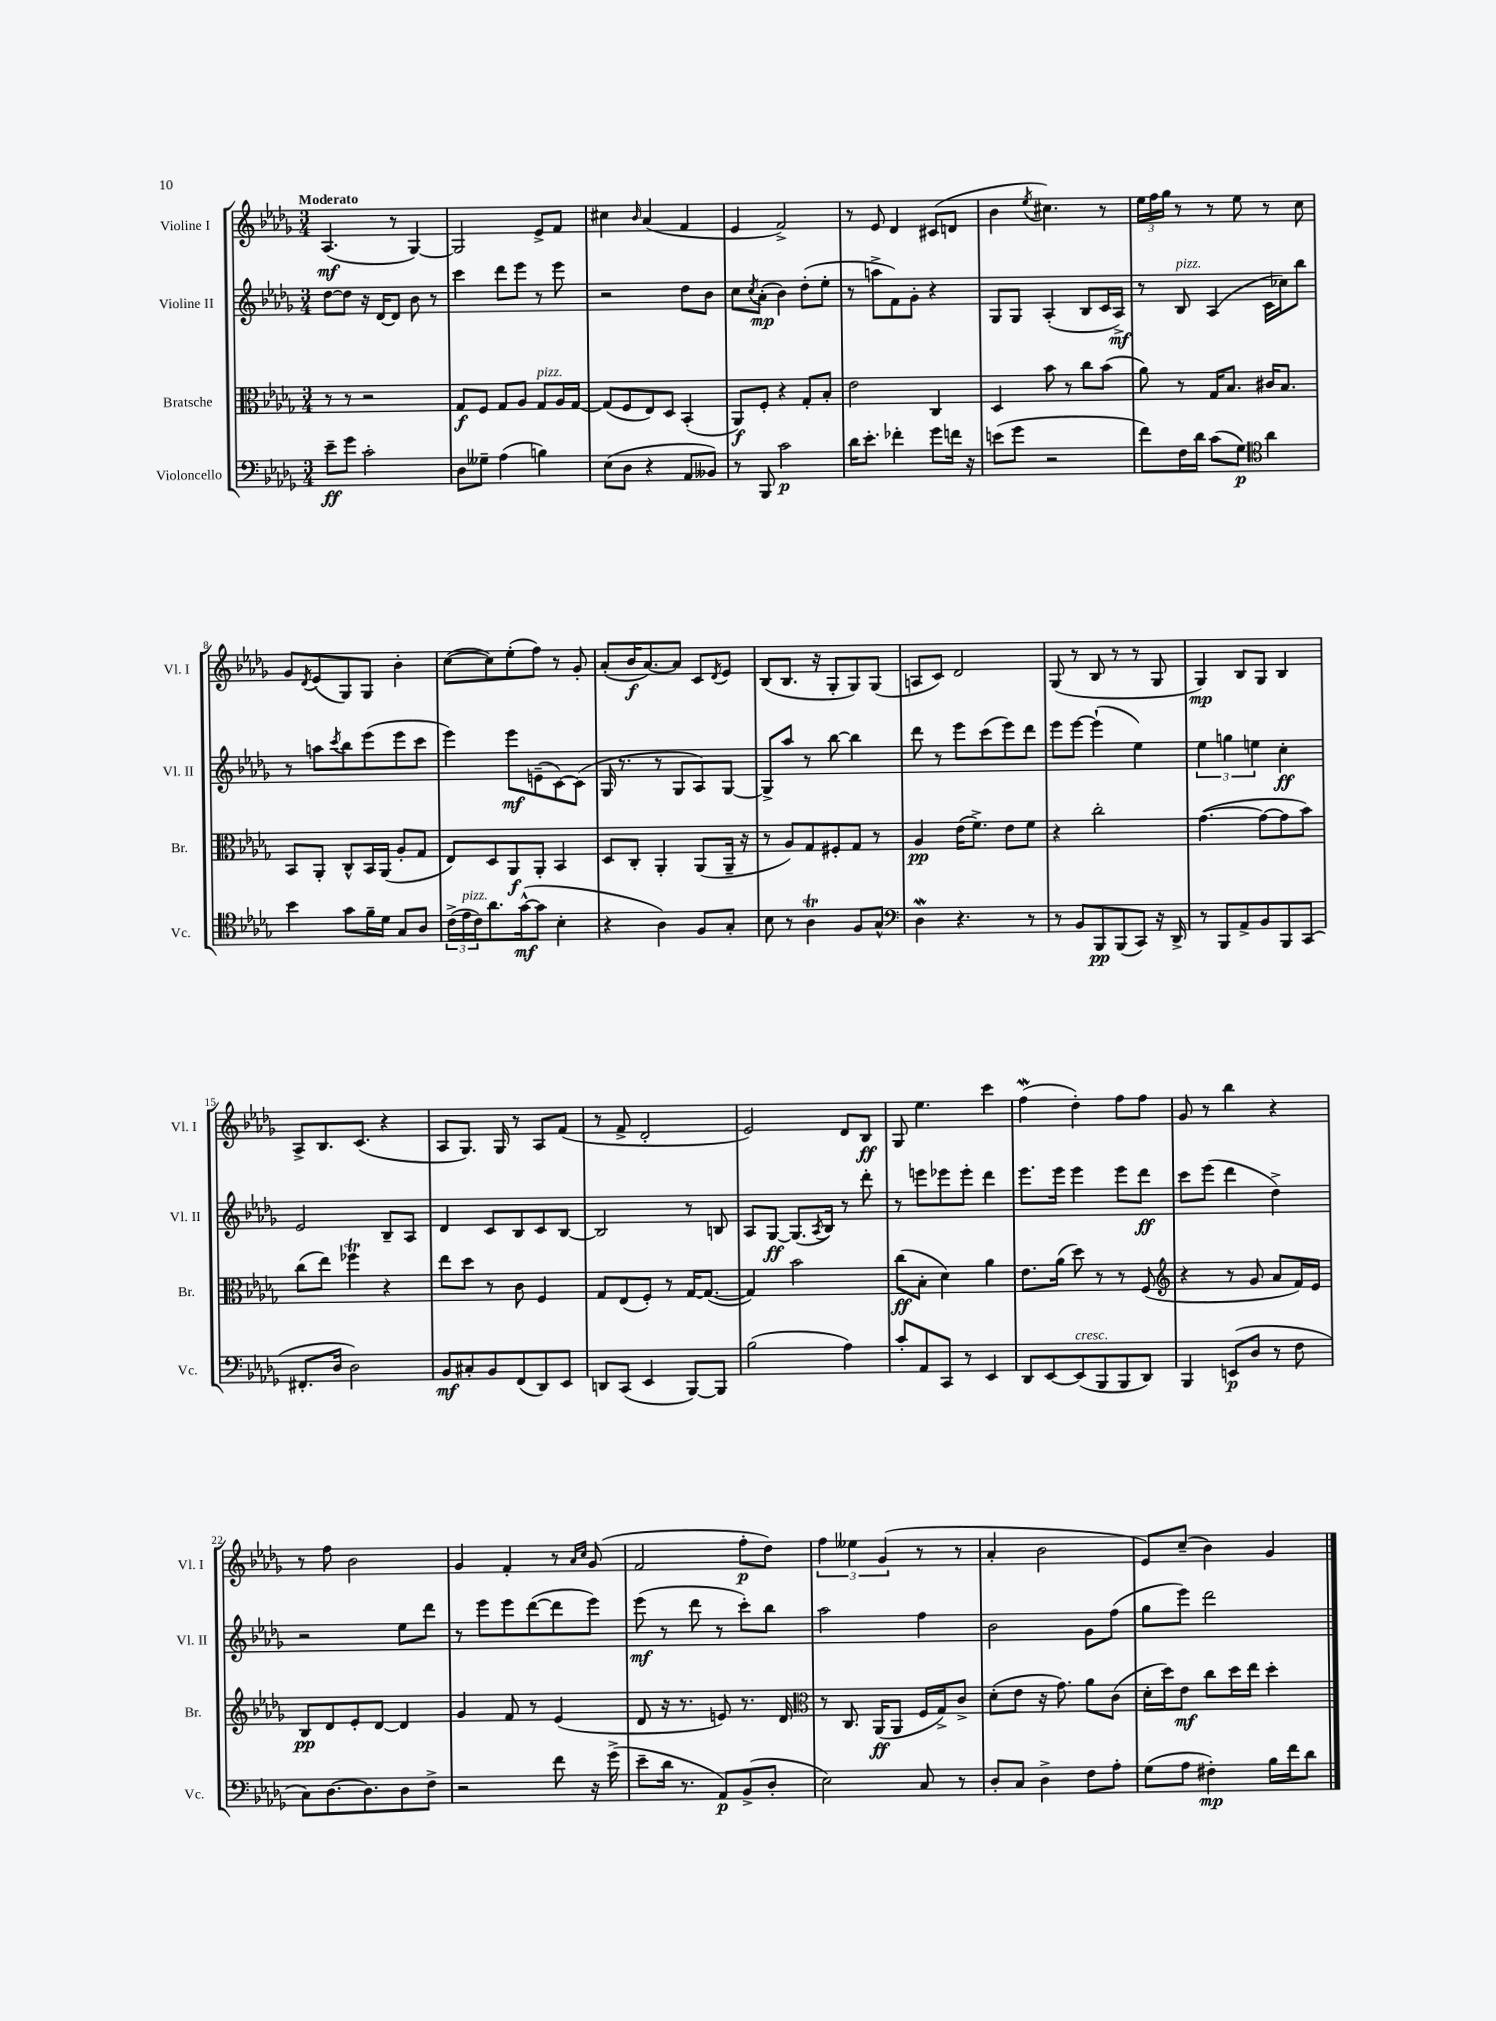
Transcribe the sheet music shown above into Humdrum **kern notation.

**kern	**kern	**kern	**kern
*staff4	*staff3	*staff2	*staff1
*clefF4	*clefC3	*clefG2	*clefG2
*k[b-e-a-d-g-]	*k[b-e-a-d-g-]	*k[b-e-a-d-g-]	*k[b-e-a-d-g-]
*M3/4	*M3/4	*M3/4	*M3/4
8e-~\L	8r	[8dd-\L	(4.A-/
8g-\J	8r	8dd-\]J	.
2c'\	2r	16r	.
.	.	[16d-/LK	.
.	.	8d-/]J	8r
.	.	8b-\	[4G-/)
.	.	8r	.
=	=	=	=
8D-\L	8G-/L	4ccc\	2G-/]
8G--~\J	8F/J	.	.
(4A-\	8G-/L	8ddd-\L	.
.	8A-/J	8eee-\J	.
4B\)	8G-/L	8r	8e-^/L
.	16A-/L	8eee-\	8f/J
.	[16G-/JJ	.	.
=	=	=	=
(8E-\L	(8G-/]L	2r	4cc#\
8D-\J	8F/	.	.
.	.	.	16qqb-/
4r	8E-/)	.	(4a-/
.	8D-/J	.	.
8AA-/L	(4BB-'/	8dd-\L	4f/
8BB--/J)	.	8b-\J	.
=	=	=	=
8r	8AA-/L)	8cc\L	4e-/
.	.	8qcc/	.
8BBB-/	8F'/J	(8a-'\J	.
2c\	4r	4b-\)	2f^/)
.	8G-'/L	(8dd-'\L	.
.	8B-'/J	8ee-'\J	.
=	=	=	=
16d-\LK	2e-\	8r	8r
8.e-'\J	.	.	.
.	.	8aa^\L	8e-/
4f-'\	.	8f\)	4d-/
.	.	8g-'\J	.
8g-\L	4C/	4r	(8c#/L
16f\Jk	.	.	8d/J
16r	.	.	.
=	=	=	=
(8e\L	4D-/	8G-/L	4b-\
8g-\J	.	8G-/J	.
.	.	.	8qee-/
2r	8b-\	(4A-'/	4.cc#\)
.	8r	.	.
.	8cc\L	8B-/L	.
.	(8b-\J	16c/L	8r
.	.	16A-^/JJ)	.
=	=	=	=
8f\L)	8a-\)	8r	24ee-\LL
.	.	.	24ff\
.	.	.	24gg-\JJ
16F\L	8r	8B-/	8r
16d-\JJ	.	.	.
(8c\L	16G-/LK	(4A-/	8r
.	8.B-/J	.	.
8G-\J)	.	.	8ee-\
*clefC4	*	*	*
4a-\	16c#/LK	16c\LL	8r
.	8.B-/J	16cc-\J)	.
.	.	8bb-\J	8cc\
=	=	=	=
4b-\	8BB-/L	8r	8g-/L
.	.	.	8qd-/
.	8AA-'/J	8aa\L	(8e-/
.	.	8qccc/	.
8g-\L	8C^^/L	8bb-\	8G-/)
16f~\L	16BB-/L	(8eee-\	8G-/J
16d-\JJ	(16AA-/JJ	.	.
8G-/L	8A-'/L	8eee-\	4b-'\
8A-/J	8G-/J	8ccc\J	.
=	=	=	=
(24c^\LL	8E-/L)	4eee-\)	([8cc\L
24e-\	.	.	.
24c\J)	.	.	.
8.a-\	8D-/	.	8cc\])
.	8AA-/	8eee-\L	(8ee-'\
([16g-^^\k	.	.	.
8g-\]J	8AA-'/J	(8e~\	8ff\J)
4B-'\	4BB-/	[8c\)	8r
.	.	(8c\]J	8g-'/
=	=	=	=
4r	8D-/L	16G-/	(8a-'/L
.	.	8.r	.
.	8C'/J	.	16b-/K
.	.	.	[8.a-/)
4A-\)	4AA-'/	8r	.
.	.	8G-/L	8a-/]J
8F/L	(8AA-/L	8A-/)	8c/L
.	.	.	8qd-/
8G-'/J	16AA-~/Jk	[8G-/J	8e-/J
.	16r	.	.
=	=	=	=
8B-\	8r	8G-^/]L	(8B-/L
8r	8A-/L)	8aa-/J	8.B-/J
4A-\	8G-/	8r	.
.	.	.	16r
.	8F#'/	[8bb-\	8G-'/L
8F/L	8G-/J	4bb-\]	8G-/)
8G-^^/J	8r	.	(8G-/J
=	=	=	=
*clefF4	*	*	*
4D-\	4A-/	8ddd-\	8A/L
.	.	8r	8c/J)
4.r	(16e-\LK	8eee-\L	2d-/
.	8.f^\J)	.	.
.	.	(8ccc\	.
.	8e-\L	8eee-\)	.
8r	8f\J	8ddd-\J	.
=	=	=	=
8r	4r	8eee-\L	(8G-/
8BB-/L	.	[8eee-\J	8r
8BBB-/	2cc'\	(4eee-`\]	8B-/
(8BBB-/	.	.	8r
8CC/J)	.	4ee-\)	8r
16r	.	.	8G-/
16DD-^/	.	.	.
=	=	=	=
8r	([4.g-\	6ee-\	4G-/)
8BBB-/L	.	.	.
.	.	6gg\	.
8AA-^/	.	.	8B-/L
.	.	6ee\	.
8BB-/	8g-\_L	.	8G-/J
8BBB-/	8g-\]	4cc'\	4B-/
(8CC/J	8b-\J)	.	.
=	=	=	=
8.FF#'/L	(8cc\L	2e-/	8A-^/L
.	8ee-\J)	.	8.B-/
16D-/Jk	.	.	.
2D-\)	4ff-\	.	.
.	.	.	(8.c/J
.	4r	8B-~/L	4r
.	.	8A-/J	.
=	=	=	=
8BB-/L	8ee-\L	4d-/	8A-/L
8C#'/	8dd-\J	.	8.G-/J)
8BB-/	8r	8c/L	.
.	.	.	16G-/
(8FF/	8c\	8B-/	8r
8DD-/)	4F/	8c/	8A-/L
8EE-/J	.	[8B-/J	(8f/J
=	=	=	=
8DD/L	8G-/L	2B-/]	8r
(8CC/J	(8E-/	.	8f^/
4EE-/	8F'/J)	.	2d-'/
.	8r	.	.
[8BBB-/L)	[16G-/LK	8r	.
.	(8.G-/_J	.	.
8BBB-/]J	.	8B/	.
=	=	=	=
(2B-\	4G-/])	8A-/L	2e-/)
.	.	[8G-/J	.
.	2b-\	(8.G-/]L	.
.	.	8qA-/	.
.	.	16B-/Jk)	.
4A-\)	.	8r	8d-/L
.	.	8ddd-'\	8B-/J
=	=	=	=
8c'/L	(8cc\L	8r	8G-/
8AA-/	8B-'\J	8eee\L	4.ee-\
8CC/J	4d-\)	8eee-\	.
8r	.	8eee-'\J	.
4EE-/	4a-\	4ddd-\	4ccc\
=	=	=	=
8DD-/L	8.e-\L	8.eee-\L	(4ff\
[8EE-/	.	.	.
.	(16a-\Jk	16eee-\Jk	.
(8EE-/]	8dd-\)	4eee-\	4dd-'\)
8BBB-/	8r	.	.
8BBB-/	8r	8eee-\L	8ff\L
8DD-/J)	(8F/	8ddd-\J	8ff\J
=	=	=	=
*	*clefG2	*	*
4BBB-/	4r	8ccc\L	8g-/
.	.	(8eee-\J	8r
(8EE/L	8r	4ddd-\	4bb-\
8D-/J	8g-/	.	.
8r	8a-/L	4dd-^\)	4r
8F\	16f/L)	.	.
.	16e-/JJ	.	.
=	=	=	=
8C\L)	8B-/L	2r	8r
[8.D-\	8d-/	.	8ff\
.	8e-'/	.	2b-\
8.D-\]	.	.	.
.	[8d-/J	.	.
8D-\	4d-/]	8ee-\L	.
8F^\J	.	8ddd-\J	.
=	=	=	=
2r	4g-/	8r	4g-/
.	.	8eee-\L	.
.	8f/	8eee-\	4f'/
.	8r	([8ddd-\	.
8f\	(4e-/	8ddd-\]	8r
.	.	.	16qqa-/LL
.	.	.	16qqcc/JJ
16r	.	8eee-\J)	(8g-/
(16g-^\	.	.	.
=	=	=	=
8e-~\L	8d-/	(8eee-\	2f/
16d-\Jk	16r	8r	.
8.r	8.r	.	.
.	.	8ddd-\	.
8AA-/L)	8e/)	8r	.
(8BB-^/	8.r	8ccc'\L)	8ff'\L
8D-'/J	.	8bb-\J	8dd-\J)
.	16d-/	.	.
=	=	=	=
*	*clefC3	*	*
2E-\)	8r	2aa-\	6ff\
.	8.C/	.	.
.	.	.	6ee--\
.	(16AA-/LK	.	.
.	.	.	(6g-/
.	8AA-/J	.	.
8C/	16F/LL	4ff\	8r
.	16G-^/J)	.	.
8r	8c^/J	.	8r
=	=	=	=
8D-'/L	(8d-'\L	2b-\	4a-'/
8C/J	8e-\J	.	.
4D-^\	16r	.	2b-\
.	8.g-\)	.	.
8F\L	8a-\L	8g-\L	.
8A-'\J	(8c\J	(8ff\J	.
=	=	=	=
(8G-\L	16d-'\LL	8gg-\L	8e-/L)
.	16dd-\J)	.	.
8A-\J	8e-\J	8eee-\J)	(8cc~/J
4F#'\)	8cc\L	2ddd-\	4b-\)
.	16dd-\L	.	.
.	16ee-\JJ	.	.
16B-\LL	4dd-'\	.	4g-/
16f\J	.	.	.
8d-\J	.	.	.
==	==	==	==
*-	*-	*-	*-
